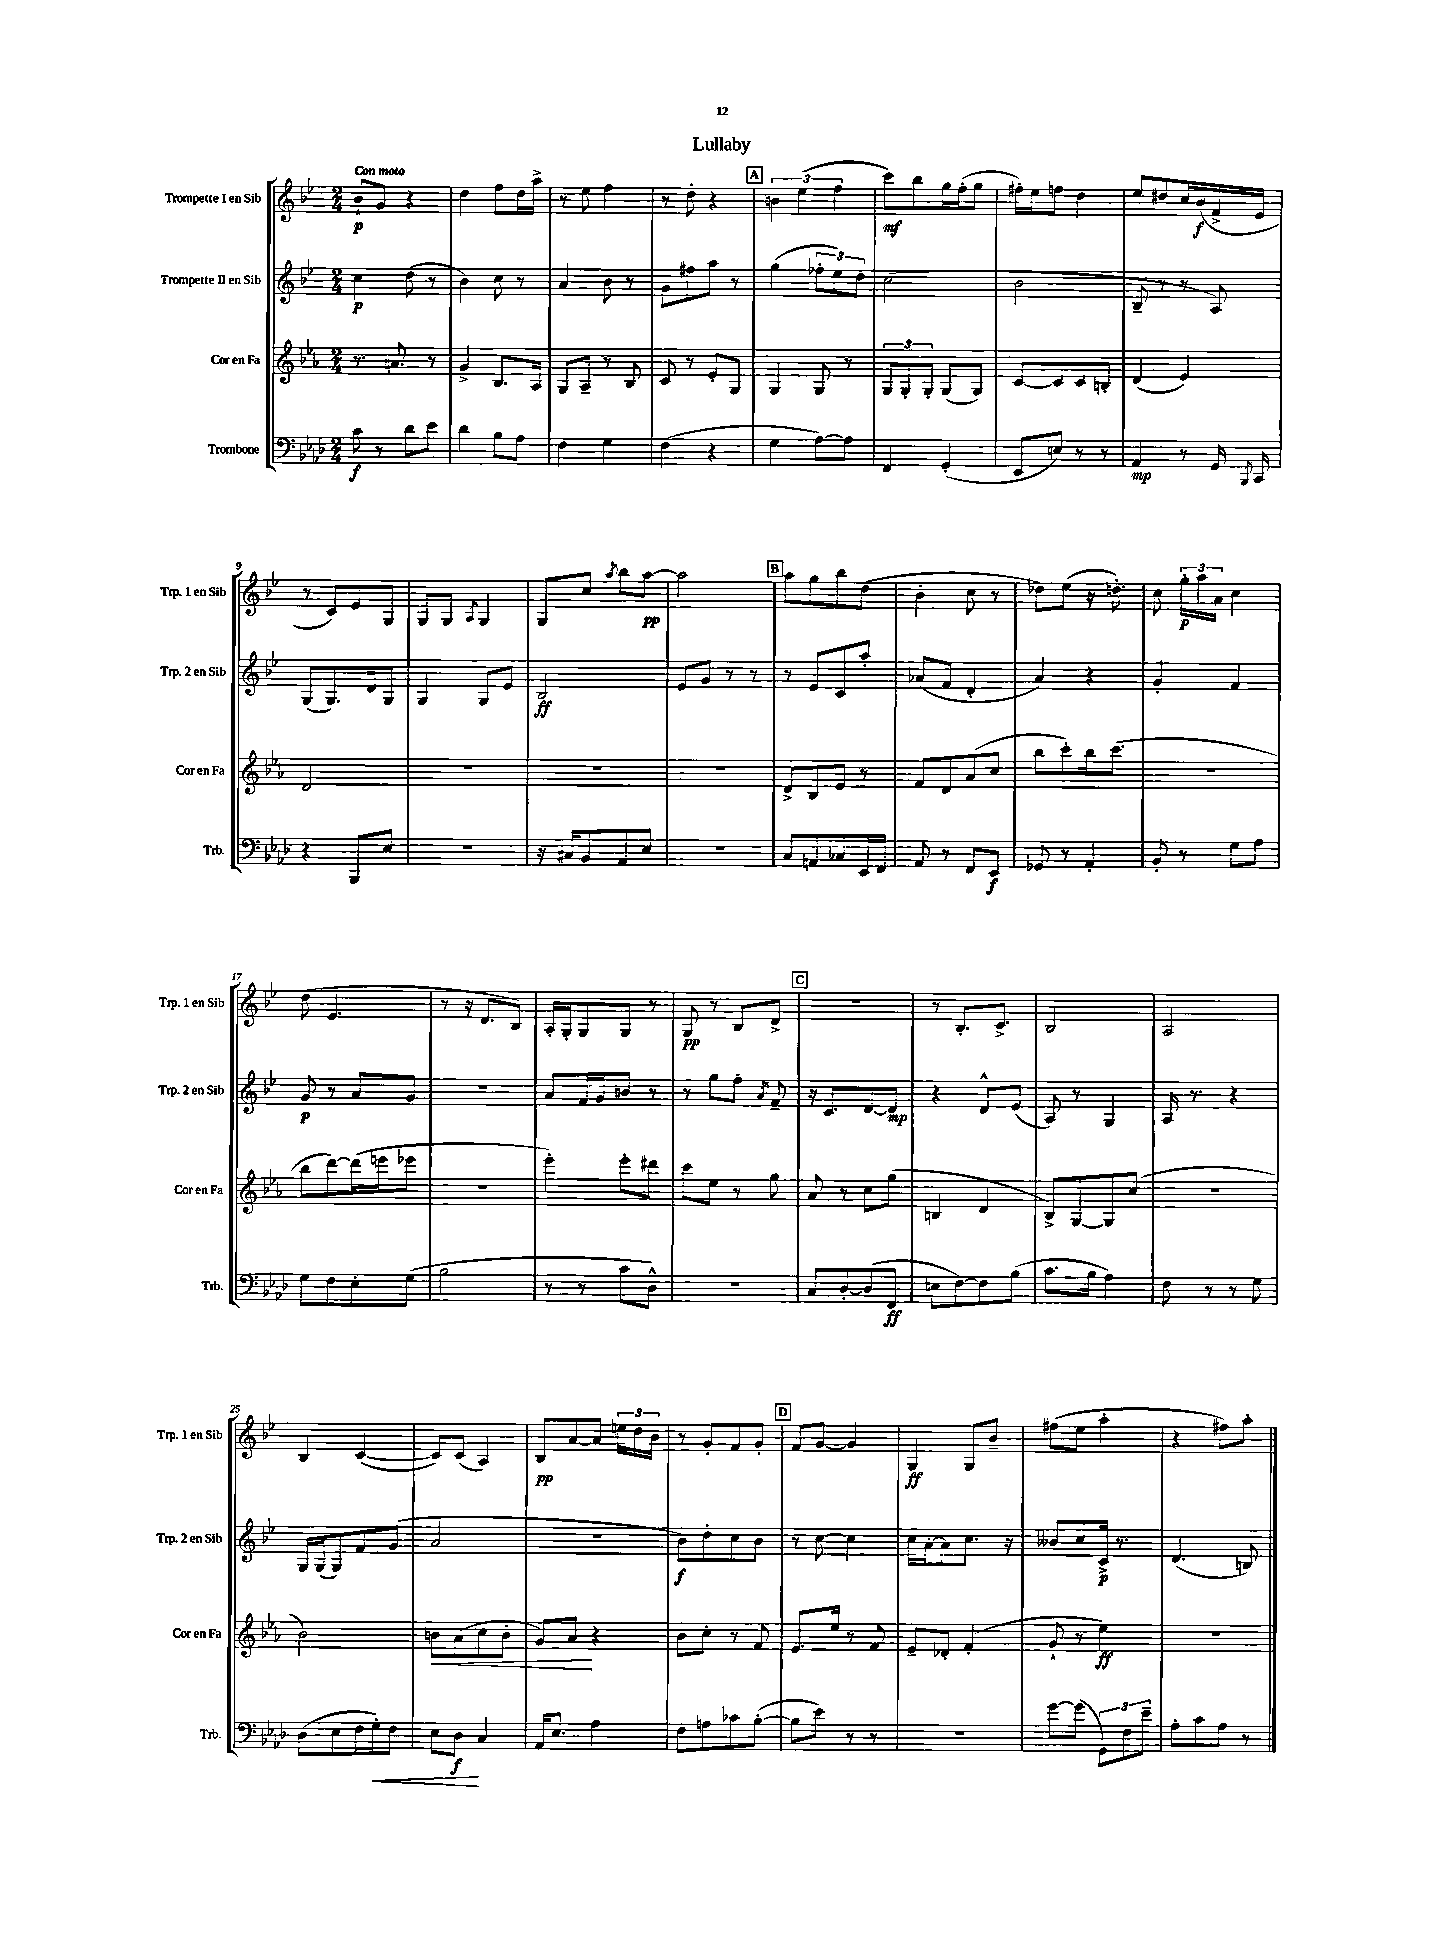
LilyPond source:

\header { title = "Lullaby" }
<<
\new StaffGroup <<
\new Staff = "s0" \with { instrumentName = "Trompette I en Sib" shortInstrumentName = "Trp. 1 en Sib" } {
    \clef treble \key bes \major \numericTimeSignature \time 2/4 \tempo "Con moto"
    \autoBeamOff bes'8[-!\p g'8] r4 |
    d''4 f''8[ d''16 a''16]-> |
    r8 ees''8 f''4 |
    r8 d''8-. r4 |
    \mark \markup { \box "A" } \tuplet 3/2 { b'4 ees''4( f''4 } |
    c'''8[\mf) bes''8 g''16 f''16-.( g''8] |
    fis''16[-.) ees''16 f''8] d''4 |
    ees''8[ dis''8 c''16 bes'16\f( f'16-> ees'16] |
    r8 c'8[) ees'8 g8] |
    g8[ g8] \acciaccatura { a8 } g4 |
    g8[ c''8] \acciaccatura { a''8 } bes''8[ a''8]~\pp |
    a''2 |
    \mark \markup { \box "B" } a''8[ g''8 bes''8 d''8]( |
    bes'4-. c''8 r8 |
    des''8[) ees''8]( r16 d''8.-.) |
    c''8 \tuplet 3/2 { g''16[-.\p a''16 a'16] } c''4 |
    d''8( ees'4. |
    r8 r16 d'8.[ bes8]) |
    a16[-. g16-. g8 g8] r8 |
    g8\pp r8 bes8[ d'8]-> |
    \mark \markup { \box "C" } r2 |
    r8 bes8.[-. c'8.]-> |
    bes2 |
    a2 |
    bes4 c'4~( |
    c'8[) c'8]( a4) |
    bes8[\pp a'8~ a'8] \tuplet 3/2 { e''16[ d''16 bes'16] } |
    r8 g'8[-. f'8 g'8]-. |
    \mark \markup { \box "D" } f'8[ g'8]~ g'4 |
    g4\ff g8[ bes'8]-- |
    fis''8[( ees''8] a''4-. |
    r4 fis''8[) a''8]-. \bar "|." |
}
\new Staff = "s1" \with { instrumentName = "Trompette II en Sib" shortInstrumentName = "Trp. 2 en Sib" } {
    \clef treble \key bes \major \numericTimeSignature \time 2/4
    \autoBeamOff c''4\p d''8( r8 |
    bes'4) c''8 r8 |
    a'4 bes'8 r8 |
    g'8[ fis''8 a''8] r8 |
    \mark \markup { \box "A" } g''4( \tuplet 3/2 { fes''8[-. ees''8) d''8] } |
    c''2( |
    bes'2 |
    bes8-- r8 r8 a8) |
    g8[( g8.) d'16 g8] |
    g4 g8[ ees'8] |
    bes2\ff |
    ees'8[ g'8] r8 r8 |
    \mark \markup { \box "B" } r8 ees'8[ c'8 a''8]-. |
    aes'8[( f'8] d'4-. |
    a'4) r4 |
    g'4-. f'4 |
    g'8\p r8 a'8[ g'8] |
    R2 |
    a'8[ f'16 g'16 b'8] r8 |
    r8 g''8[ f''8]-. \acciaccatura { a'8 } f'8-- |
    \mark \markup { \box "C" } r16 c'8.[ d'8~ d'8]\mp |
    r4 d'8[-^ ees'8]( |
    a8) r8 g4 |
    a16 r8. r4 |
    g16[ g16( g8) f'8 g'8]( |
    a'2 |
    r2 |
    bes'8[\f) d''8-. c''8 bes'8] |
    \mark \markup { \box "D" } r8 c''8~ c''4 |
    c''16[ a'16~-. a'8 c''8.] r16 |
    beses'8[ c''8 c'16]->\p r8. |
    d'4.( b8) \bar "|." |
}
\new Staff = "s2" \with { instrumentName = "Cor en Fa" shortInstrumentName = "Cor en Fa" } {
    \clef treble \key ees \major \numericTimeSignature \time 2/4
    \autoBeamOff r8. a'8. r8 |
    g'4-> bes8.[ aes16] |
    g8[ aes8]-- r8 bes8 |
    c'8 r8 ees'8[-. g8] |
    \mark \markup { \box "A" } g4 g8 r8 |
    \tuplet 3/2 { g8[ g8-. g8]-. } g8[( g8]) |
    c'8[~ c'8 c'8 b8]-. |
    d'4( ees'4) |
    d'2 |
    R2 |
    R2 |
    R2 |
    \mark \markup { \box "B" } d'8[-> bes8 ees'8] r8 |
    f'8[ d'8 aes'8( c''8] |
    bes''8[ c'''8-.) bes''16 c'''8.]( |
    R2 |
    bes''8[ d'''8~) d'''16( e'''16 ees'''8] |
    r2 |
    ees'''4-.) ees'''8[-. dis'''8] |
    c'''8[ ees''8] r8 g''8 |
    \mark \markup { \box "C" } aes'8 r8 c''8[ g''8]( |
    b4 d'4 |
    bes8[->) g8~ g8 c''8]( |
    R2 |
    bes'2) |
    b'8[\< aes'8( c''8 b'8]-. |
    g'8[) aes'8]\! r4 |
    bes'8[ c''8]-. r8 f'8 |
    \mark \markup { \box "D" } ees'8.[ ees''16] r8 f'8 |
    ees'8[-- des'8]-. f'4-.( |
    g'8-! r8 ees''4\ff) |
    R2 \bar "|." |
}
\new Staff = "s3" \with { instrumentName = "Trombone" shortInstrumentName = "Trb." } {
    \clef bass \key aes \major \numericTimeSignature \time 2/4
    \autoBeamOff c'8\f r8 des'8[ ees'8] |
    des'4 bes8[ aes8] |
    f4 g4 |
    f4( r4 |
    \mark \markup { \box "A" } g4 aes8[~) aes8] |
    f,4 g,4-.( |
    ees,8[ e8]) r8 r8 |
    aes,4\mp r8 g,16 \acciaccatura { bes,,8 } c,16 |
    r4 bes,,8[ ees8] |
    r2 |
    r16 cis16[ bes,8 aes,8 ees8] |
    r2 |
    \mark \markup { \box "B" } c8[ a,8 ces8 ees,16 f,16] |
    aes,8 r8 f,8[ ees,8]\f |
    ges,8 r8 aes,4-. |
    bes,8-. r8 g8[ aes8] |
    g8[ f8 ees8-. g8]( |
    bes2 |
    r8 r8 c'8[ des8]-^) |
    R2 |
    \mark \markup { \box "C" } c8[ des8~-. des8( f,8]\ff |
    e8[ f8~) f8 bes8]( |
    c'8.[ bes16] aes4) |
    f8 r8 r8 g8 |
    des8[( ees8 f16 g16-.\<) f8] |
    ees8[ des8]\f\! c4 |
    aes,16[ ees8.] aes4 |
    f8[ a8 ces'8 bes8]~-.( |
    \mark \markup { \box "D" } bes8[ ees'8]) r8 r8 |
    r2 |
    g'8[~ g'8]( \tuplet 3/2 { g,8[) f8 ees'8]-- } |
    aes8[-. c'8 aes8] r8 \bar "|." |
}
>>
>>
